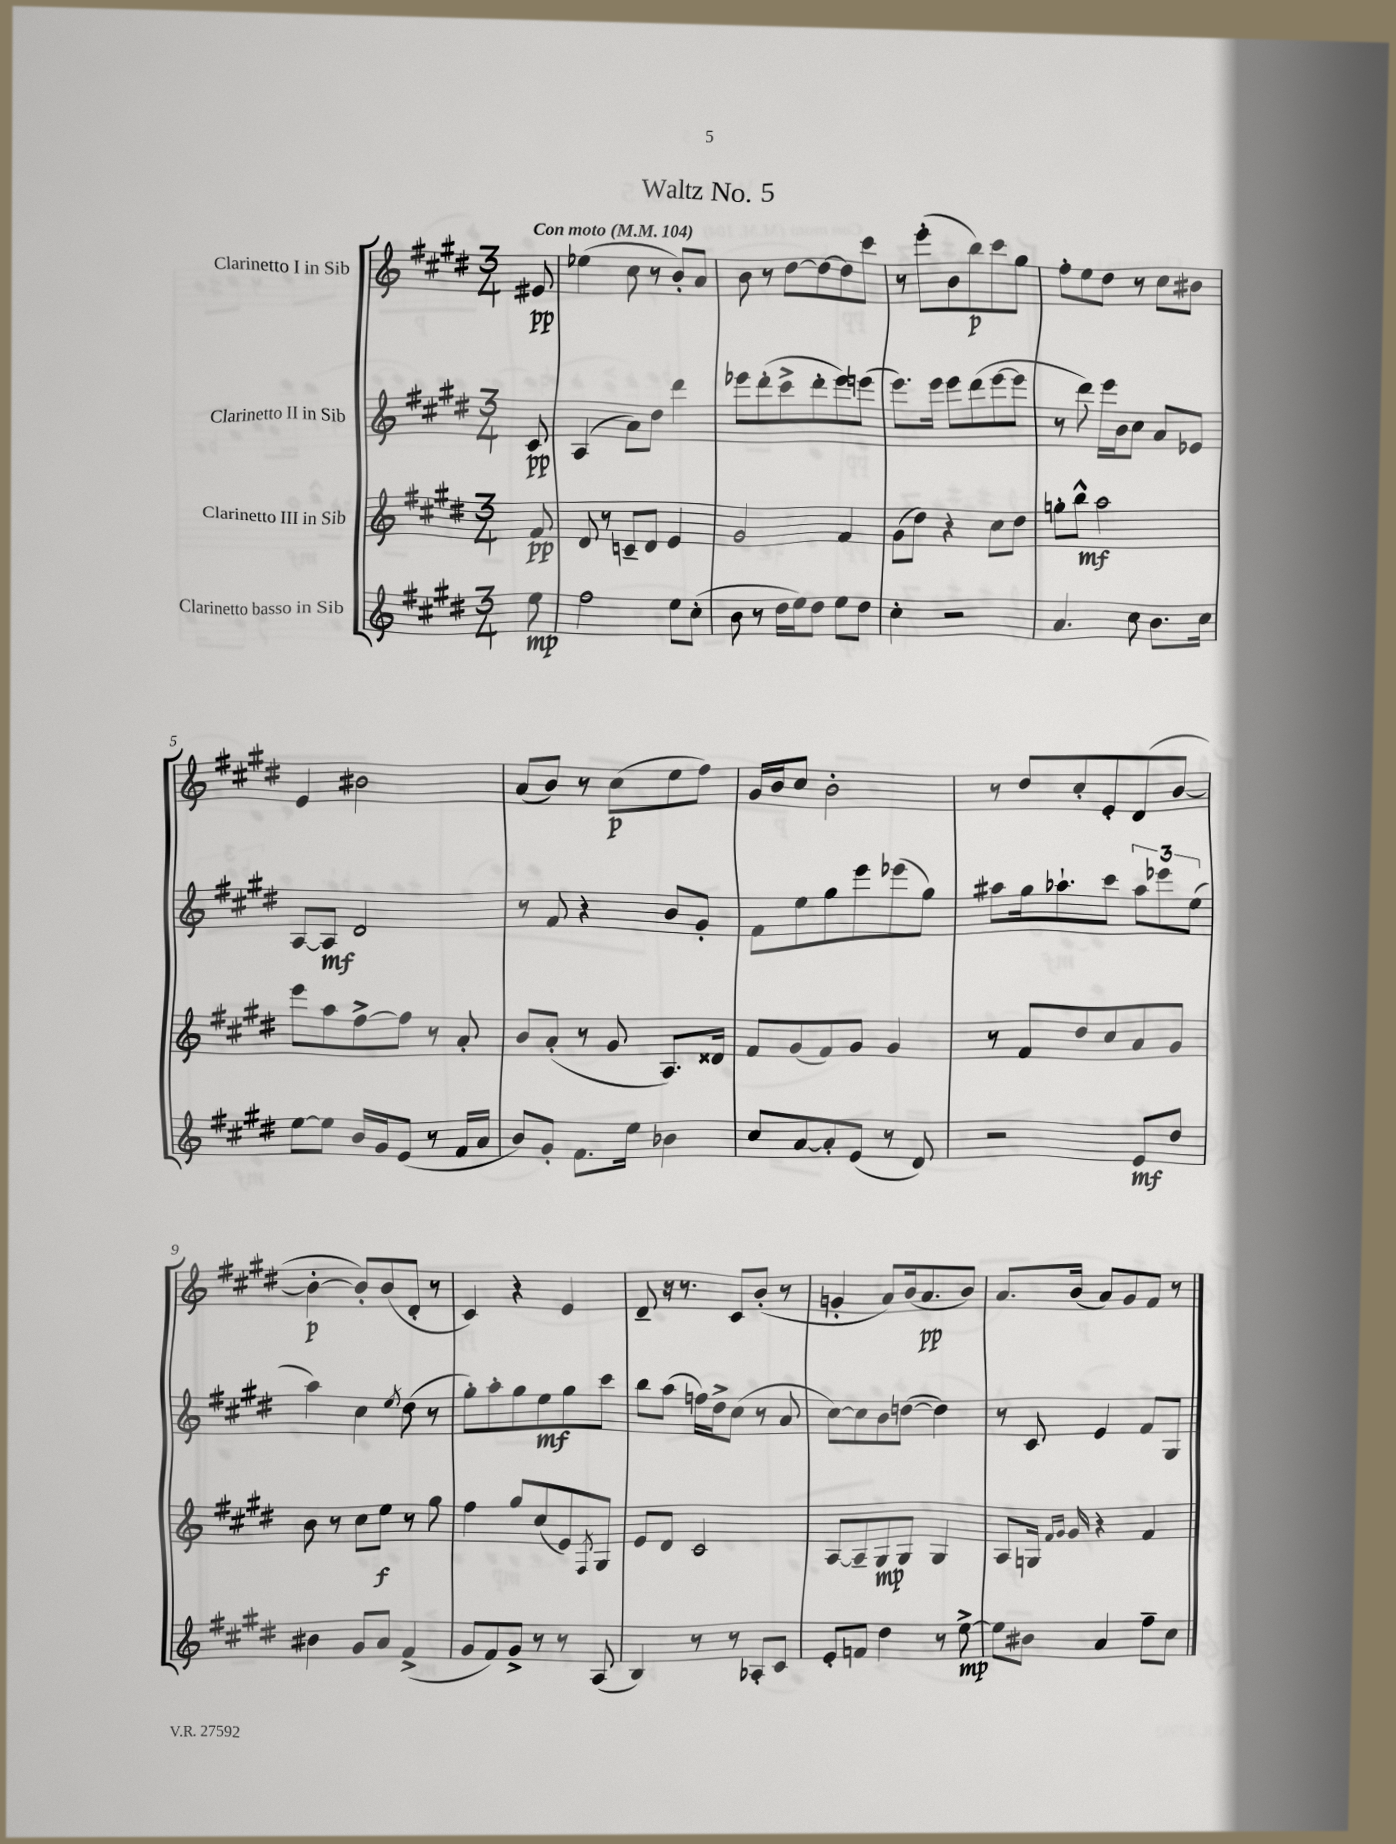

**kern	**dynam	**kern	**dynam	**kern	**dynam	**kern	**dynam
*part4	*part4	*part3	*part3	*part2	*part2	*part1	*part1
*staff4	*staff4	*staff3	*staff3	*staff2	*staff2	*staff1	*staff1
*I"Clarinetto basso in Sib	*	*I"Clarinetto III in Sib	*	*I"Clarinetto II in Sib	*	*I"Clarinetto I in Sib	*
*clefG2	*	*clefG2	*	*clefG2	*	*clefG2	*
*k[f#c#g#d#]	*	*k[f#c#g#d#]	*	*k[f#c#g#d#]	*	*k[f#c#g#d#]	*
*M3/4	*	*M3/4	*	*M3/4	*	*M3/4	*
*MM104	*	*MM104	*	*MM104	*	*MM104	*
=	=	=	=	=	=	=	=
!	!	!	!	!	!	!LO:TX:a:B:t=Con moto	!
8ee\	mp	8f#/	pp	8c#/	pp	8e#X/	pp
=1	=1	=1	=1	=1	=1	=1	=1
2ff#\	.	8d#/	.	(4A/	.	(4ee-X\	.
.	.	8r	.	.	.	.	.
.	.	8cn~/L	.	8a\L)	.	8cc#\	.
.	.	8d#/J	.	8dd#\J	.	8r	.
8ee\L	.	4e/	.	4ddd#\	.	8b'/L)	.
(8cc#'\J	.	.	.	.	.	8a/J	.
=2	=2	=2	=2	=2	=2	=2	=2
8b\	.	2g#/	.	8eee-X\L	.	8b\	.
8r	.	.	.	(8ddd#'\	.	8r	.
16dd#\LL	.	.	.	8ccc#^\	.	[8dd#\L	.
16ee\J)	.	.	.	.	.	.	.
8dd#\J	.	.	.	8ddd#'\	.	8dd#\_	.
8ee\L	.	4f#/	.	8eee-\)	.	8dd#\]	.
8dd#\J	.	.	.	(8eeen\J	.	8ccc#\J	.
=3	=3	=3	=3	=3	=3	=3	=3
4cc#'\	.	(8g#\L	.	8.eee\L)	.	8r	.
.	.	8dd#\J)	.	.	.	(8eee'\L	.
.	.	.	.	16eee\Jk	.	.	.
2r	.	4r	.	8eee\L	.	8b\	.
.	.	.	.	(8ddd#\	.	8bb\)	p
.	.	8cc#\L	.	[8eee\	.	8ccc#\	.
.	.	8dd#\J	.	8eee\J]	.	8gg#\J	.
=4	=4	=4	=4	=4	=4	=4	=4
4.a/	.	8ggn'\L	.	8r	.	8ff#'\L	.
.	.	8bb^^\J	mf	8ddd#\)	.	8ee\	.
.	.	2aa\	.	16eee\LL	.	8dd#\J	.
.	.	.	.	16b\J	.	.	.
8cc#\	.	.	.	8cc#\J	.	8r	.
8.b\L	.	.	.	8a/L	.	8cc#\L	.
.	.	.	.	8e-X/J	.	8b#X\J	.
16cc#\Jk	.	.	.	.	.	.	.
!!LO:LB:g=z
=5	=5	=5	=5	=5	=5	=5	=5
[8ee\L	.	8eee\L	.	[8A/L	.	4e/	.
8ee\J]	.	8aa\	.	8A/J]	mf	.	.
16b/LL	.	[8ff#^\	.	2d#/	.	2b#X\	.
16g#/J	.	.	.	.	.	.	.
(8e/J	.	8ff#\J]	.	.	.	.	.
8r	.	8r	.	.	.	.	.
16f#/LL	.	8a'/	.	.	.	.	.
16a/JJ	.	.	.	.	.	.	.
=6	=6	=6	=6	=6	=6	=6	=6
8b/L)	.	8b/L	.	8r	.	(8a/L	.
8g#'/J	.	(8a'/J	.	8f#/	.	8b/J)	.
8.f#\L	.	8r	.	4r	.	8r	.
.	.	8g#/	.	.	.	(8cc#\L	p
16ee\Jk	.	.	.	.	.	.	.
4b-X\	.	8.A/L)	.	8b/L	.	8ee\	.
.	.	.	.	8g#'/J	.	8ff#\J)	.
.	.	16d##X/Jk	.	.	.	.	.
=7	=7	=7	=7	=7	=7	=7	=7
8cc#/L	.	8f#/L	.	8f#\L	.	16g#/LL	.
.	.	.	.	.	.	16b/J	.
[8a/	.	(8g#/	.	8ee\	.	8cc#/J	.
8a'/]	.	8f#/)	.	8gg#\	.	2b'\	.
(8e/J	.	8g#/J	.	8eee\	.	.	.
8r	.	4g#/	.	(8eee-X\	.	.	.
8d#/)	.	.	.	8gg#\J)	.	.	.
=8	=8	=8	=8	=8	=8	=8	=8
2r	.	8r	.	8aa#X\L	.	8r	.
.	.	8f#/L	.	16gg#\k	.	8dd#/L	.
.	.	.	.	8.aa-X`\	.	.	.
.	.	8dd#/	.	.	.	8cc#'/	.
.	.	8cc#/	.	8ccc#\J	.	8e'/	.
8e/L	mf	8a/	.	12aa-\L	.	(8d#/	.
.	.	.	.	12eee-X\	.	.	.
8dd#/J	.	8g#/J	.	.	.	[8b/J	.
.	.	.	.	(12ee\J	.	.	.
!!LO:LB:g=z
=9	=9	=9	=9	=9	=9	=9	=9
4b#X\	.	8b\	.	4aa\)	.	4b'\_	p
.	.	8r	.	.	.	.	.
8g#/L	.	8cc#\L	.	4cc#\	.	8b'/L])	.
8a/J	.	8ee\J	f	.	.	(8b/	.
.	.	.	.	8qee/	.	.	.
(4f#^/	.	8r	.	(8dd#\	.	8d#'/J	.
.	.	8gg#\	.	8r	.	8r	.
=10	=10	=10	=10	=10	=10	=10	=10
8g#/L	.	4ff#\	.	8gg#'\L)	.	4c#/)	.
8f#/)	.	.	.	8aa'\	.	.	.
8g#^/J	.	8gg#/L	.	8gg#\	.	4r	.
8r	.	(8cc#/	.	8ee\	mf	.	.
8r	.	8e/)	.	8gg#\	.	4e/	.
.	.	8qF#/	.	.	.	.	.
(8A/	.	8G#/J	.	8ccc#\J	.	.	.
=11	=11	=11	=11	=11	=11	=11	=11
4B/)	.	8e/L	.	8bb\L	.	8d#~/	.
.	.	8d#/J	.	(8aa\J	.	16r	.
.	.	.	.	.	.	8.r	.
8r	.	2c#/	.	16ffn\LL)	.	.	.
.	.	.	.	16dd#^\J	.	.	.
8r	.	.	.	(8cc#\J	.	8c#/L	.
8A-X'/L	.	.	.	8r	.	(8b'/J	.
8c#/J	.	.	.	8a/	.	8r	.
=12	=12	=12	=12	=12	=12	=12	=12
8e'/L	.	[8A/L	.	[8cc#\L)	.	4gn'/	.
8fn/J	.	8A~/]	.	8cc#\]	.	.	.
4dd#\	.	8G#/	mp	8b\	.	8a/L)	.
.	.	8G#/J	.	([8ddn\J	.	(16b/k	.
.	.	.	.	.	.	8.a/	pp
8r	.	4G#/	.	4dd\])	.	.	.
[8ee^\	mp	.	.	.	.	8b/J)	.
=13	=13	=13	=13	=13	=13	=13	=13
8ee\L]	.	8A/L	.	8r	.	8.a/L	.
8b#X\J	.	16Gn/Jk	.	8c#/	.	.	.
.	.	16qqf#/LL	.	.	.	.	.
.	.	16qqg#/JJ	.	.	.	.	.
.	.	16g#/	.	.	.	(16b/Jk	.
4a/	.	4r	.	4e/	.	8a/L)	.
.	.	.	.	.	.	8g#/	.
8ff#~\L	.	4f#/	.	8f#/L	.	8f#/J	.
8cc#\J	.	.	.	8G#/J	.	8r	.
==	==	==	==	==	==	==	==
*-	*-	*-	*-	*-	*-	*-	*-
